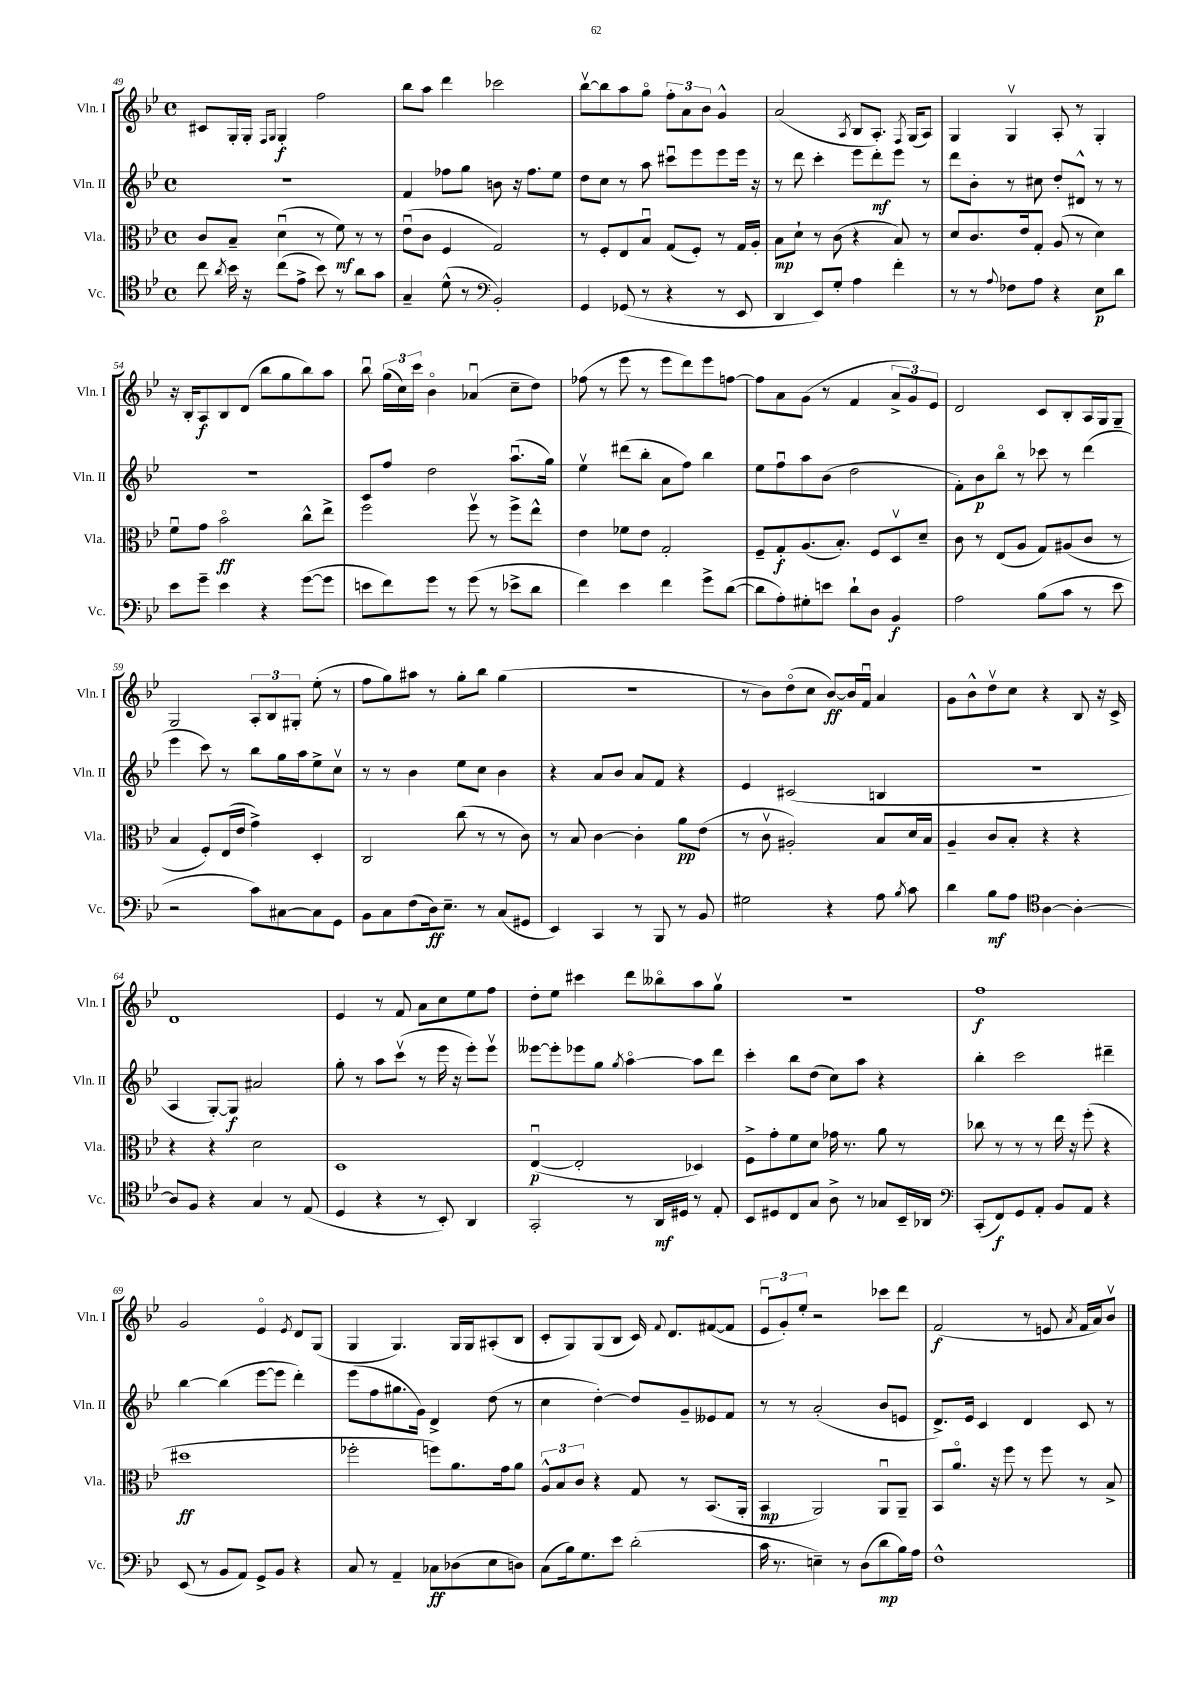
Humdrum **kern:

**kern	**kern	**kern	**kern
*staff4	*staff3	*staff2	*staff1
*clefC4	*clefC3	*clefG2	*clefG2
*k[b-e-]	*k[b-e-]	*k[b-e-]	*k[b-e-]
*M4/4	*M4/4	*M4/4	*M4/4
*met(c)	*met(c)	*met(c)	*met(c)
8cc\	8c/L	1r	8c#/L
8qa/	.	.	.
16b-\	8B-~/J	.	16G'/L
16r	.	.	16G'/JJ
.	.	.	16qqF/LL
.	.	.	16qqG/JJ
(8cc\L	(4du\	.	4G'/
8e-^\J	.	.	.
8b-\)	8r	.	2ff\
8r	8f\)	.	.
8a\L	8r	.	.
8g\J	8r	.	.
=	=	=	=
4G~/	(8e-u\L	4f/	8bb-\L
.	8c\J	.	8aa\J
(8d^^\	4F/	8ff-\L	4ddd\
8r	.	8gg\J	.
*clefF4	*	*	*
2BB-'/)	2G/)	8b\	2ccc-\
.	.	16r	.
.	.	8.ff-\L	.
.	.	8ee-\J	.
=	=	=	=
4GG/	8r	8dd\L	[8bb-v\L
.	8F'/L	8cc\J	8bb-\]
(8GG-/	8E-/	8r	8aa\
8r	8B-u/J	8aa\	8ggo\J
4r	(8G/L	8ccc#u\L	12ff'\L
.	.	.	12a\
.	8F'/J)	8eee-\	.
.	.	.	12b-\J
8r	8r	8eee-\	4g^^/
8EE-/	16G/LL	16eee-\Jk	.
.	16A'/JJ	16r	.
=	=	=	=
4DD/	8B-\L	8r	(2a/
.	8d`\J	8ddd\	.
8EE-/L)	8r	4ccc'\	.
8G'/J	(8c\	.	.
.	.	.	8qA/
4A\	4r	8eee-\L	8B-/L
.	.	8ddd'\	8.A'/J)
4f'\	8B-/)	8eee-\J	.
.	.	.	8qF/
.	.	.	(16G/LK
.	8r	8r	8A/J)
=	=	=	=
8r	8d/L	8ddd\L	4G/
8r	8.c/	8b-'\J	.
8qqA/	.	.	.
8F-\L	.	8r	4Gv/
.	16e-/k	.	.
8A\J	8G'/J	8cc#\	.
4r	(8A/	8dd'/L	8A'/
.	8r	8d#^^/J	8r
8E-\L	4d\)	8r	4G'/
8d\J	.	8r	.
=	=	=	=
8e-\L	8fu\L	1r	16r
.	.	.	16B-'/LK
8g~\J	8g\J	.	8A/
4e-\	2b-o\	.	8B-/
.	.	.	(8d/J
4r	.	.	8bb-\L
.	.	.	8gg\
([8g\L	8cc^^\L	.	8bb-\)
8g\]J	8ee-^\J	.	8aa\J
=	=	=	=
8e\L	2ff\	8c/L	8bb-u\
8f\)	.	8ff/J	(24gg\LL
.	.	.	24cc\)
.	.	.	24ccc\JJ
8g\J	.	2dd\	4b-o\
8r	.	.	.
(8g\	8ffv\	.	(4a-u/
8r	8r	.	.
8e-^\L	8ff^\L	(8.aau\L	8cc~\L
8d\J	8ee-^^\J	.	8dd\J)
.	.	16gg\Jk)	.
=	=	=	=
4f\)	4e-\	4ee-v\	(8ff-\
.	.	.	8r
4e-\	8f-\L	(8ddd#\L	8eee-\
.	8e-\J	8bb-'\J	8r
4f\	2G'/	8a\L	8eee-\L
.	.	8ff\J)	8ddd\)
8g^\L	.	4bb-\	8eee-\
([8d\J	.	.	[8ff\J
=	=	=	=
8d\]L	8F~/L	8ee-\L	8ff\]L
8A'\)	8G'/	8ffu\	8a\
8G#'\	(8.A/	8aa\	(8g\J
8e\J	.	(8b-\J	8r
.	8.B-'/J)	.	.
8d`\L	.	2dd\	4f/
8D\J	8F/L	.	.
4BB-/	8Dv/	.	12a^/L
.	.	.	12g/)
.	8d~/J	.	.
.	.	.	12e-/J
=	=	=	=
2A\	8c\	8f'\L)	2d/
.	8r	8b-\	.
.	(8E-/L	8bb-o\J	.
.	8A/J	8r	.
(8B-\L	8G/L)	8ccc-\	8c/L
8c\J	(8A#/	8r	8B-'/
8r	8c/J	(4ddd\	16A/L
.	.	.	16G/J
8e-\	8r	.	8G~/J
=	=	=	=
2r	4B-/	4eee-\	2G/
.	8F'/L)	8ccc\)	.
.	(16E-/L	8r	.
.	16e-/JJ	.	.
8c\L)	4g^\)	8bb-\L	12A'/L
.	.	.	12B-/
[8C#\	.	16gg\L	.
.	.	.	12G#'/J
.	.	16aa\J	.
8C#\]	4D'/	8ee-^\	(8ee-'\
8GG\J	.	8ccv\J	8r
=	=	=	=
8BB-\L	2C/	8r	8ff\L
8C\	.	8r	8gg\)
(8F\	.	4b-\	8aa#\J
16D\k)	.	.	8r
8.E-~\J	.	.	.
.	(8cc\	8ee-\L	8gg'\L
8r	8r	8cc\J	8bb-\J
(8C/L	8r	4b-\	(4gg\
8GG#/J	8c\)	.	.
=	=	=	=
4EE-/)	8r	4r	1r
.	8B-/	.	.
4CC/	[4c\	8a/L	.
.	.	8b-/J	.
8r	4c'\]	8a/L	.
8BBB-/	.	8f/J	.
8r	8a\L	4r	.
8BB-/	(8e-\J	.	.
=	=	=	=
2G#\	8r	4e-/	8r
.	8cv\	.	8b-\L)
.	2A#'/)	(2c#/	(8ddo\
.	.	.	8cc\J
4r	.	.	[8b-/L)
.	.	.	16b-/]L
.	.	.	16fu/JJ
8A\	8B-/L	4B/	4a/
8qB-/	.	.	.
8c\	16d/L	.	.
.	16B-/JJ	.	.
=	=	=	=
4d\	4A~/	1r	8g\L
.	.	.	8b-^^\
8B-\L	8c/L	.	8ddv\
8A\J	8B-'/J	.	8cc\J
*clefC4	*	*	*
[4A\	4r	.	4r
4A'\_	4r	.	8B-/
.	.	.	16r
.	.	.	16c^/
=	=	=	=
8A/]L	4r	4A/	1d
8F/J	.	.	.
4r	4r	[8G'/L)	.
.	.	8G/]J	.
4G/	2d\	2a#/	.
8r	.	.	.
(8E-/	.	.	.
=	=	=	=
4D/	1D	8gg'\	4e-/
.	.	8r	.
4r	.	8aa\L	8r
.	.	(8cccv\J	8f/
8r	.	8r	8a\L
8BB-'/)	.	16eee-\	8cc\
.	.	16r	.
4AA/	.	8eee-'\L)	8ee-\
.	.	8eee-v\J	8ff\J
=	=	=	=
2GG'/	([4E-u/	[8eee--\L	8dd'\L
.	.	8eee--'\]	8ee-\J
.	2E-'/]	8eee-\	4ccc#\
.	.	8gg\J	.
.	.	8qgg/	.
8r	.	[4aao\	8ddd\L
16AA/LL	.	.	8bb--o\
16D#/JJ	.	.	.
8r	4D-/)	8aa\]L	8aa\
8E-'/	.	8ddd\J	8ggv\J
=	=	=	=
8BB-/L	8F^\L	4ccc'\	1r
8D#/	8g'\	.	.
8C/	8f\	8bb-\L	.
8G/J	8d\J	(8dd\J	.
8A^\	16g-\	8cc\L)	.
.	8.r	.	.
8r	.	8aa\J	.
8G-/L	8a\	4r	.
16BB-~/L	8r	.	.
16AA-/JJ	.	.	.
=	=	=	=
*clefF4	*	*	*
(8CC'/L	8cc-\	4bb-'\	1ff
8FF/)	8r	.	.
8GG/	8r	2ccc\	.
8AA'/J	8r	.	.
8BB-/L	16ee-\	.	.
.	16r	.	.
8AA/J	(8ff'\	.	.
4r	4r	4ddd#~\	.
=	=	=	=
(8EE-/	1dd#	[4bb-\	2g/
8r	.	.	.
8BB-/L	.	(4bb-\]	.
8AA/J)	.	.	.
8GG^/L	.	[8eee-\L	4e-o/
8BB-/J	.	8eee-\]J	.
.	.	.	8qe-/
4r	.	4ddd'\)	8d/L
.	.	.	(8G/J
=	=	=	=
8C/	2ff-'\	(8eee-\L	4G/
8r	.	8ff\	.
4AA~/	.	8.gg#\	4.G/)
.	.	16g\Jk)	.
8C-\L	8ff\L)	4d^/	.
(8D-\	8.a\	.	16G/LL
.	.	.	16G/J
8E-\	.	(8dd\	(8A#'/
.	16g\k	.	.
8D\J)	8a\J	8r	8B-/J
=	=	=	=
(8C\L	12A^^/L	4cc\	8c'/L
.	12B-/	.	.
16B-\k)	.	.	8G/)
.	12c/J	.	.
8.G\	.	.	.
.	4r	[4dd'\)	(8G/
8e-\J	.	.	8B-/J
(2d'\	8G/	8dd/]L	16c/)
.	.	.	8qqf/
.	.	.	8.d/L
.	8r	8g~/	.
.	(8.BB-/L	8e--/	([8f#/
.	.	8f/J	8f#/]J
.	16AA'/Jk	.	.
=	=	=	=
16c\	4BB-/	8r	12e-u/L
8.r	.	.	.
.	.	.	12g'/)
.	.	8r	.
.	.	.	12ee-'/J
4E~\)	2AA/)	(2a'/	2r
8r	.	.	.
(8D\L	.	.	.
8d\	8AAu/L	8b-/L	8ccc-\L
16B-\L)	8AA~/J	8e/J	8ddd\J
16A\JJ	.	.	.
=	=	=	=
1F^^	8BB-/L	8.d^/L)	(2f/
.	8.ao/J	.	.
.	.	16e-/Jk	.
.	.	4c/	.
.	16r	.	.
.	8ff\	.	.
.	8r	4d/	8r
.	8ff\	.	8e/
.	.	.	8qa/
.	8r	8c/	16f/LL
.	.	.	16a/J)
.	8B-^/	8r	8b-v/J
==	==	==	==
*-	*-	*-	*-
